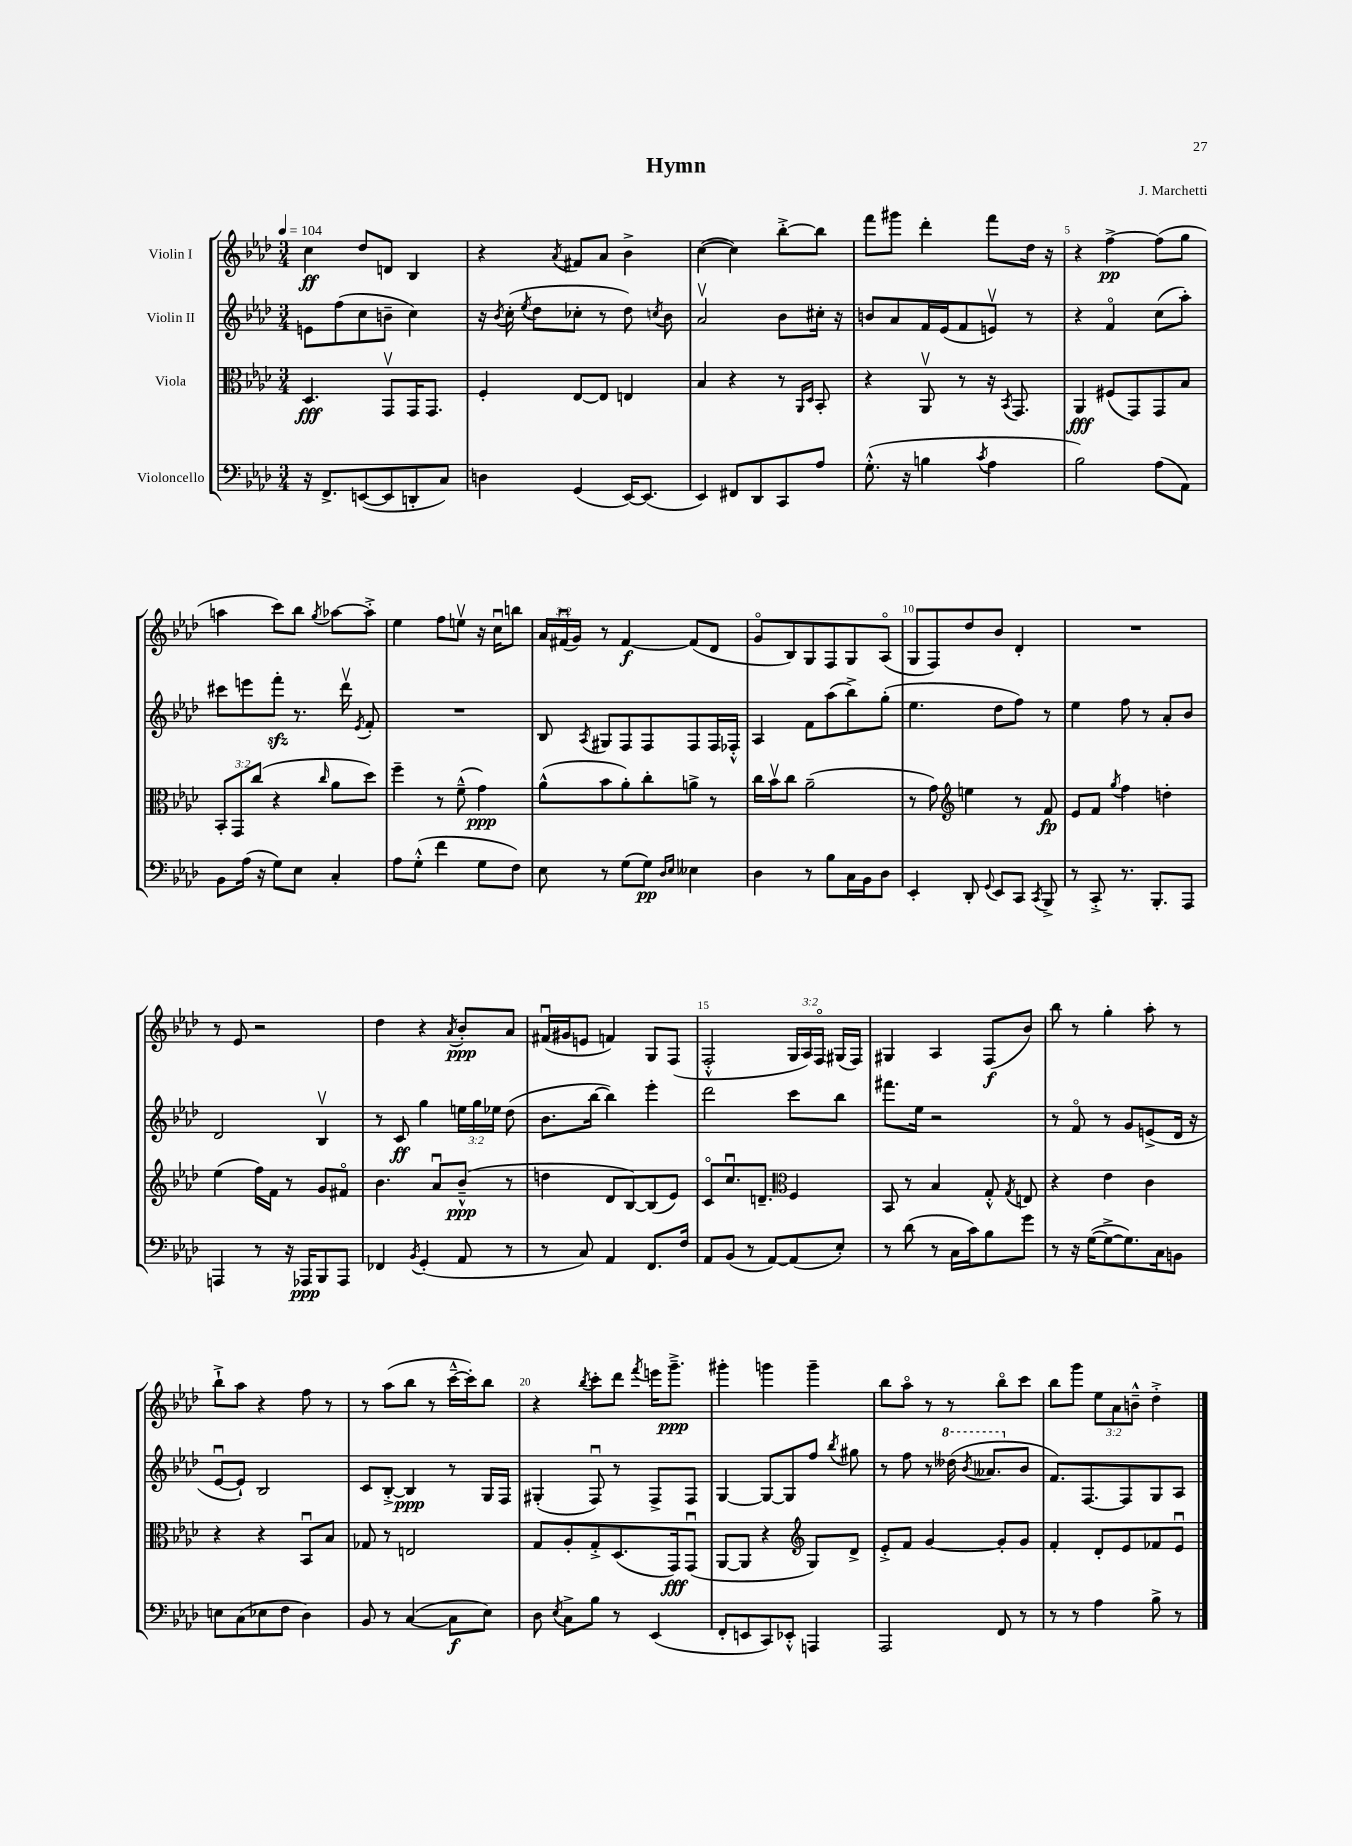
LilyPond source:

\header { title = "Hymn" composer = "J. Marchetti" }
<<
\new StaffGroup <<
\new Staff = "s0" \with { instrumentName = "Violin I" } {
    \clef treble \key aes \major \numericTimeSignature \time 3/4 \override Staff.TupletNumber.text = #tuplet-number::calc-fraction-text \tempo 4 = 104
    \autoBeamOff c''4\ff des''8[ d'8] bes4 |
    r4 \acciaccatura { aes'8 } fis'8[ aes'8] bes'4-> |
    c''4~( c''4) bes''8[~-.-> bes''8] |
    f'''8[ gis'''8] des'''4-. f'''8[ des''16] r16 |
    r4 f''4~->\pp f''8[( g''8] |
    a''4 c'''8[) bes''8] \acciaccatura { g''8 } aes''8[~ aes''8]-.-> |
    ees''4 f''8[ e''8]\upbow r16 c''16[\downbow b''8] |
    \tuplet 3/2 { aes'16[ fis'16\downbow( g'16]) } r8 fis'4~\f fis'8[( des'8] |
    g'8[\flageolet bes8) g8 f8 g8 aes8]\flageolet( |
    g8[ f8) des''8 bes'8] des'4-. |
    R2. |
    r8 ees'8 r2 |
    des''4 r4 \acciaccatura { aes'8 } bes'8[-.\ppp aes'8] |
    fis'16[\downbow( gis'16 e'8] f'4) g8[ f8]( |
    f2-.-^ \tuplet 3/2 { g16[ aes16) f16]\flageolet } gis16[( f16]) |
    gis4 aes4 f8[\f( bes'8]) |
    bes''8 r8 g''4-. aes''8-. r8 |
    bes''8[-!-> aes''8] r4 f''8 r8 |
    r8 aes''8[( bes''8] r8 c'''16[~---^ c'''16-.) bes''8] |
    r4 \acciaccatura { bes''8 } c'''8[-. des'''8] \acciaccatura { f'''8 } e'''16[ g'''8.]--->\ppp |
    gis'''4-. g'''4 g'''4-- |
    bes''8[ aes''8]\flageolet r8 r8 bes''8[\flageolet c'''8] |
    bes''8[ g'''8] \tuplet 3/2 { ees''8[ aes'8 b'8]---^ } des''4-.-> \bar "|." |
}
\new Staff = "s1" \with { instrumentName = "Violin II" } {
    \clef treble \key aes \major \numericTimeSignature \time 3/4 \override Staff.TupletNumber.text = #tuplet-number::calc-fraction-text
    \autoBeamOff e'8[ f''8( c''8 b'8]-- c''4) |
    r16 \acciaccatura { bes'8 } c''16-.( \acciaccatura { ees''8 } des''8[ ces''8]-. r8 des''8) \acciaccatura { c''8 } bes'8 |
    aes'2\upbow bes'8[ cis''16]-. r16 |
    b'8[ aes'8 f'16 ees'16( f'8 e'8]\upbow) r8 |
    r4 f'4\flageolet c''8[( aes''8]-.) |
    cis'''8[ e'''8 f'''8]-.\sfz r8. des'''16\upbow \acciaccatura { ees'8 } f'8-. |
    R2. |
    bes8 \acciaccatura { aes8 } gis8[ f8 f8 f8 f16 fes16]-.-^ |
    aes4 f'8[ aes''8( bes''8->) g''8]-.( |
    ees''4. des''8[ f''8]) r8 |
    ees''4 f''8 r8 aes'8[-. bes'8] |
    des'2 bes4\upbow |
    r8 c'8\ff g''4 \tuplet 3/2 { e''16[ g''16 ees''16] } des''8( |
    bes'8.[ bes''16]~ bes''4) ees'''4-. |
    des'''2 c'''8[ bes''8] |
    fis'''8.[ ees''16] r2 |
    r8 f'8\flageolet r8 g'8[ e'8->( des'16] r16 |
    ees'8[~\downbow ees'8]-!) bes2 |
    c'8[ bes8]~-.-> bes4\ppp r8 g16[ f16] |
    gis4-.( f8\downbow) r8 f8[-> f8] |
    g4~ g8[~ g8 f''8] \acciaccatura { bes''8 } gis''8 |
    r8 f''8 r8 \ottava #1 deses'''16( \acciaccatura { bes''8 } aeses''8.[ \ottava #0 bes'8] |
    f'8.[) f8.~ f8 g8 aes8] \bar "|." |
}
\new Staff = "s2" \with { instrumentName = "Viola" } {
    \clef alto \key aes \major \numericTimeSignature \time 3/4 \override Staff.TupletNumber.text = #tuplet-number::calc-fraction-text
    \autoBeamOff des4.\fff g,8[\upbow g,16 g,8.] |
    f4-. ees8[~ ees8] e4 |
    bes4 r4 r8 \grace { aes,16[ des16] } bes,8-. |
    r4 aes,8\upbow r8 r16 \acciaccatura { bes,8 } g,8. |
    aes,4\fff fis8[( g,8) g,8 bes8] |
    \tuplet 3/2 { bes,8[-. g,8 c''8]( } r4 \grace { c''16 } aes'8[ des''8]) |
    f''4-- r8 f'8---^( g'4\ppp) |
    aes'8[-^( bes'8 aes'8-.) c''8-. a'8]-> r8 |
    c''16[ bes'16\upbow c''8] aes'2--( |
    r8 g'8) \clef treble e''4 r8 f'8\fp |
    ees'8[ f'8] \acciaccatura { g''8 } f''4 d''4-. |
    ees''4( f''16[) f'16] r8 g'8[ fis'8]\flageolet |
    bes'4. aes'8[\downbow bes'8]---^\ppp( r8 |
    d''4 des'8[ bes8~) bes8( ees'8]) |
    c'8[\flageolet c''8.\downbow d'8.]-- \clef alto f4 |
    bes,8 r8 bes4 g8-.-^ \acciaccatura { g8 } e8 |
    r4 ees'4 c'4 |
    r4 r4 bes,8[\downbow bes8] |
    ges8 r8 e2 |
    g8[ aes8-. g8-.-> des8.( g,16\fff) g,8]\downbow( |
    aes,8[~ aes,8] r4 \clef treble g8[) des'8]-> |
    ees'8[-.-> f'8] g'4~ g'8[-. g'8] |
    f'4-. des'8[-. ees'8 fes'8 ees'8]\downbow \bar "|." |
}
\new Staff = "s3" \with { instrumentName = "Violoncello" } {
    \clef bass \key aes \major \numericTimeSignature \time 3/4
    \autoBeamOff r16 f,8.[-> e,8~( e,8 d,8-. c8]) |
    d4 g,4( ees,16[~) ees,8.]( |
    ees,4) fis,8[ des,8 c,8 aes8] |
    g8.-.-^( r16 b4 \acciaccatura { c'8 } aes4 |
    bes2) aes8[( aes,8]) |
    bes,8[ aes16]( r16 g8[) ees8] c4-. |
    aes8[ g8]-.-^( f'4 g8[ f8]) |
    ees8 r8 g8[( g8]\pp) \grace { des16[ ees16] } eeses4 |
    des4 r8 bes8[ c16 bes,16 des8] |
    ees,4-. des,8-. \appoggiatura { g,8 } ees,8[ c,8] \acciaccatura { c,8 } bes,,8-> |
    r8 c,8-.-> r8. bes,,8.[-. aes,,8] |
    a,,4 r8 r16 aes,,16[\ppp bes,,8 aes,,8] |
    fes,4 \acciaccatura { bes,8 } g,4-.( aes,8 r8 |
    r8 c8) aes,4 f,8.[ f16] |
    aes,8[ bes,8]( r8 aes,8[~) aes,8( ees8]-.) |
    r8 des'8( r8 c16[ c'16) bes8 g'8] |
    r8 r16 g16[~( g8~-> g8.) c16 b,8] |
    e8[ c8( ees8 f8] des4) |
    bes,8 r8 c4~( c8[\f ees8]) |
    des8 \acciaccatura { ees8 } c8[-> bes8] r8 ees,4( |
    f,8[-. e,8 c,8) ees,8]-.-^ a,,4 |
    aes,,2 f,8 r8 |
    r8 r8 aes4 bes8-> r8 \bar "|." |
}
>>
>>
\layout { \context { \Score \override BarNumber.break-visibility = ##(#f #t #t) barNumberVisibility = #(every-nth-bar-number-visible 5) } }
